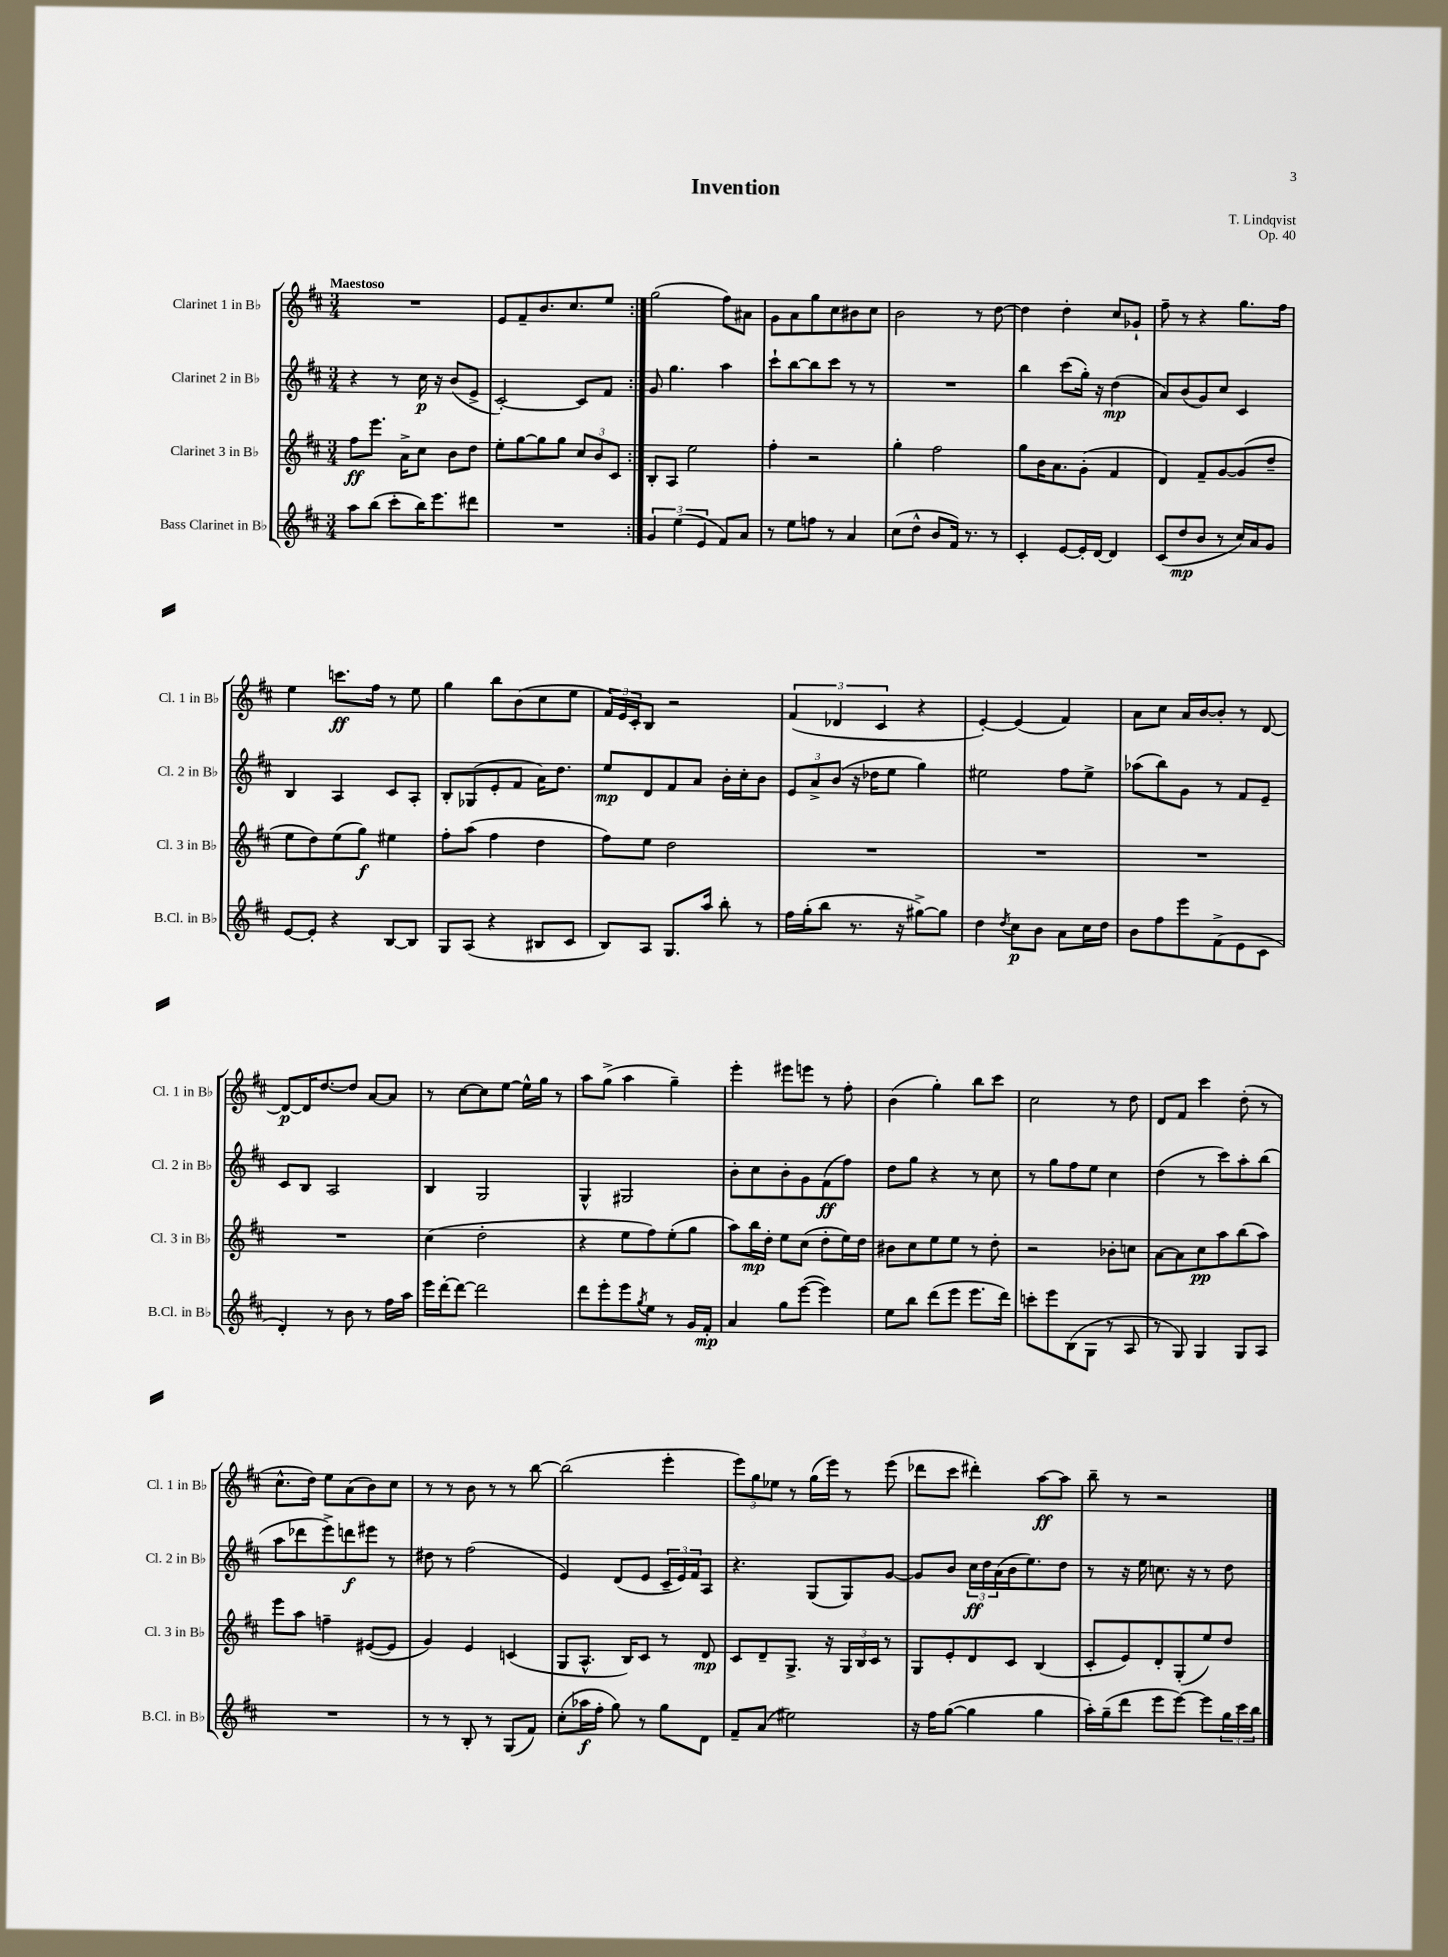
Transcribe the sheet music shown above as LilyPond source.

\header { title = "Invention" composer = "T. Lindqvist" opus = "Op. 40" }
<<
\new StaffGroup <<
\new Staff = "s0" \with { instrumentName = "Clarinet 1 in Bb" shortInstrumentName = "Cl. 1 in Bb" } {
    \clef treble \key d \major \numericTimeSignature \time 3/4 \tempo "Maestoso"
    \repeat volta 2 { R2. |
    e'8 fis'8-- b'8. cis''8. e''8 | }
    g''2( fis''8) ais'8 |
    g'8 a'8 g''8 cis''8 bis'8 cis''8 |
    b'2 r8 d''8~ |
    d''4 d''4-. cis''8 ges'8-! |
    fis''8-- r8 r4 g''8. fis''16 |
    e''4 c'''8.\ff fis''16 r8 e''8 |
    g''4 b''8 b'8( cis''8 e''8 |
    \tuplet 3/2 { fis'16) e'16 cis'16-. } b8 r2 |
    \tuplet 3/2 { fis'4( des'4 cis'4 } r4 |
    e'4~-.) e'4( fis'4) |
    a'8 cis''8 a'16 b'16~ b'8-. r8 d'8~ |
    d'8~\p d'16 d''8.~ d''8 a'8~ a'8 |
    r8 cis''8~ cis''8 e''8~ e''16-^ g''16 r8 |
    a''8 g''8->( a''4 g''4--) |
    e'''4-. eis'''8 e'''8 r8 fis''8-. |
    b'4( g''4-.) b''8 cis'''8 |
    cis''2 r8 d''8 |
    d'8 fis'8 cis'''4 d''8-.( r8 |
    cis''8.-^ d''16) e''8 a'8( b'8) cis''8 |
    r8 r8 b'8 r8 r8 b''8~ |
    b''2( e'''4-. |
    \tuplet 3/2 { e'''8) g''8 ees''8 } r8 g''16( e'''16) r8 e'''8( |
    des'''8 cis'''8 dis'''4-.) a''8~\ff a''8 |
    b''8-- r8 r2 \bar "|." |
}
\new Staff = "s1" \with { instrumentName = "Clarinet 2 in Bb" shortInstrumentName = "Cl. 2 in Bb" } {
    \clef treble \key d \major \numericTimeSignature \time 3/4
    \repeat volta 2 { r4 r8 cis''16\p r16 b'8( e'8-> |
    cis'2~-.) cis'8 fis'8 | }
    g'8 g''4. a''4 |
    cis'''8-! b''8~ b''8 cis'''8 r8 r8 |
    R2. |
    b''4 cis'''8( g''16-.) r16 d''4\mp( |
    a'8) b'8( g'8) cis''8 cis'4 |
    b4 a4 cis'8 a8-. |
    b8-. ges8( e'8-. fis'8 a'16) d''8. |
    e''8\mp d'8 fis'8 a'8 b'16-. cis''16-. b'8 |
    \tuplet 3/2 { e'8 a'8-> b'8( } r16 des''16 e''8 g''4) |
    eis''2 fis''8 eis''8-> |
    aes''8( b''8) g'8 r8 fis'8 e'8-- |
    cis'8 b8 a2 |
    b4 g2 |
    g4-^ gis2 |
    b'8-. cis''8 b'8-. g'8 fis'8\ff( fis''8) |
    d''8 g''8 r4 r8 cis''8 |
    r8 g''8 fis''8 e''8 cis''4 |
    d''4( r8 cis'''8) a''8-. b''8( |
    a''8 des'''8 e'''8->) d'''8\f eis'''8 r8 |
    dis''8 r8 fis''2( |
    e'4) d'8( e'8 \tuplet 3/2 { cis'16-- e'16) fis'16 } a8 |
    r4. g8( g8) g'8~ |
    g'8 b'8 \tuplet 3/2 { cis''16\ff d''16 a'16( } b'16 e''8.) d''8 |
    r8 r16 e''16 c''8. r16 r8 d''8 \bar "|." |
}
\new Staff = "s2" \with { instrumentName = "Clarinet 3 in Bb" shortInstrumentName = "Cl. 3 in Bb" } {
    \clef treble \key d \major \numericTimeSignature \time 3/4
    \repeat volta 2 { fis''8\ff e'''8. a'16-> cis''8 b'8 d''8 |
    e''8-. g''8~ g''8 g''8 \tuplet 3/2 { cis''8 b'8 cis'8 } | }
    b8-. a8 e''2 |
    fis''4-. r2 |
    g''4-. fis''2 |
    g''8 b'16 a'8. g'8-.( fis'4 |
    d'4) fis'8-- g'8~ g'8( d''8-- |
    e''8 d''8) e''8( g''8\f) eis''4 |
    fis''8-. a''8( fis''4 d''4 |
    fis''8) e''8 d''2 |
    R2. |
    R2. |
    R2. |
    R2. |
    cis''4( d''2-. |
    r4 e''8 fis''8) e''8-.( g''8 |
    a''8) b''16\mp d''16-. e''8 cis''8( d''8-. e''16) d''16 |
    bis'8 cis''8 e''8 e''8 r8 d''8-. |
    r2 bes'8-. c''8 |
    a'8~ a'8 cis''8\pp a''8 b''8( a''8) |
    e'''8 a''8 f''4-- eis'8~( eis'8 |
    g'4) e'4 c'4( |
    g8 a8.-^ b16) cis'8 r8 d'8\mp |
    cis'8 d'8-- g8.-> r16 \tuplet 3/2 { g16 b16 cis'16 } r8 |
    g8 e'8-. d'8 cis'8 b4( |
    cis'8-. e'8) d'8-. g8-.( e''8) d''8 \bar "|." |
}
\new Staff = "s3" \with { instrumentName = "Bass Clarinet in Bb" shortInstrumentName = "B.Cl. in Bb" } {
    \clef treble \key d \major \numericTimeSignature \time 3/4
    \repeat volta 2 { a''8 b''8( cis'''8-. b''16) e'''8. dis'''8 |
    R2. | }
    \tuplet 3/2 { g'4 e''4( e'4 } fis'8) a'8 |
    r8 e''8 f''8 r8 a'4 |
    cis''8( d''8-^ b'8 fis'16) r8. r8 |
    cis'4-. e'8~ e'16-. d'16~ d'4 |
    cis'8( d''8\mp b'8 r8 cis''16) a'16 g'8 |
    e'8~ e'8-. r4 b8~ b8 |
    g8 a8( r4 bis8 cis'8 |
    b8) a8 g8. a''16 b''8-. r8 |
    fis''16 g''16-.( b''8 r8. r16 gis''8~->) gis''8 |
    d''4 \acciaccatura { d''8 } cis''8\p b'8 a'8 cis''16 d''16 |
    b'8 fis''8 e'''8 fis'8->( e'8 cis'8 |
    d'4-.) r8 b'8 r8 fis''16 a''16 |
    e'''16 d'''16~-. d'''8~ d'''2 |
    d'''8 e'''8-. e'''8 \acciaccatura { g''8 } e''8 r8 g'16 fis'16-.\mp |
    a'4 g''8 e'''8~( e'''4) |
    e''8 b''8 d'''8( e'''8 e'''8. d'''16) |
    c'''8-. e'''8 b8( g8 r8 a8 |
    r8 g8) g4 g8 a8 |
    R2. |
    r8 r8 b8-. r8 g8( fis'8) |
    cis''8-.( aes''16\f fis''16-. g''8) r8 g''8 d'8 |
    fis'8-- a'8( eis''2) |
    r16 fis''16 g''8~( g''4 g''4 |
    a''16-.) g''16--( d'''8 e'''8 e'''8~) e'''8 \tuplet 3/2 { g''16 cis'''16 b''16 } \bar "|." |
}
>>
>>
\layout { \context { \Score \remove "Bar_number_engraver" } }
